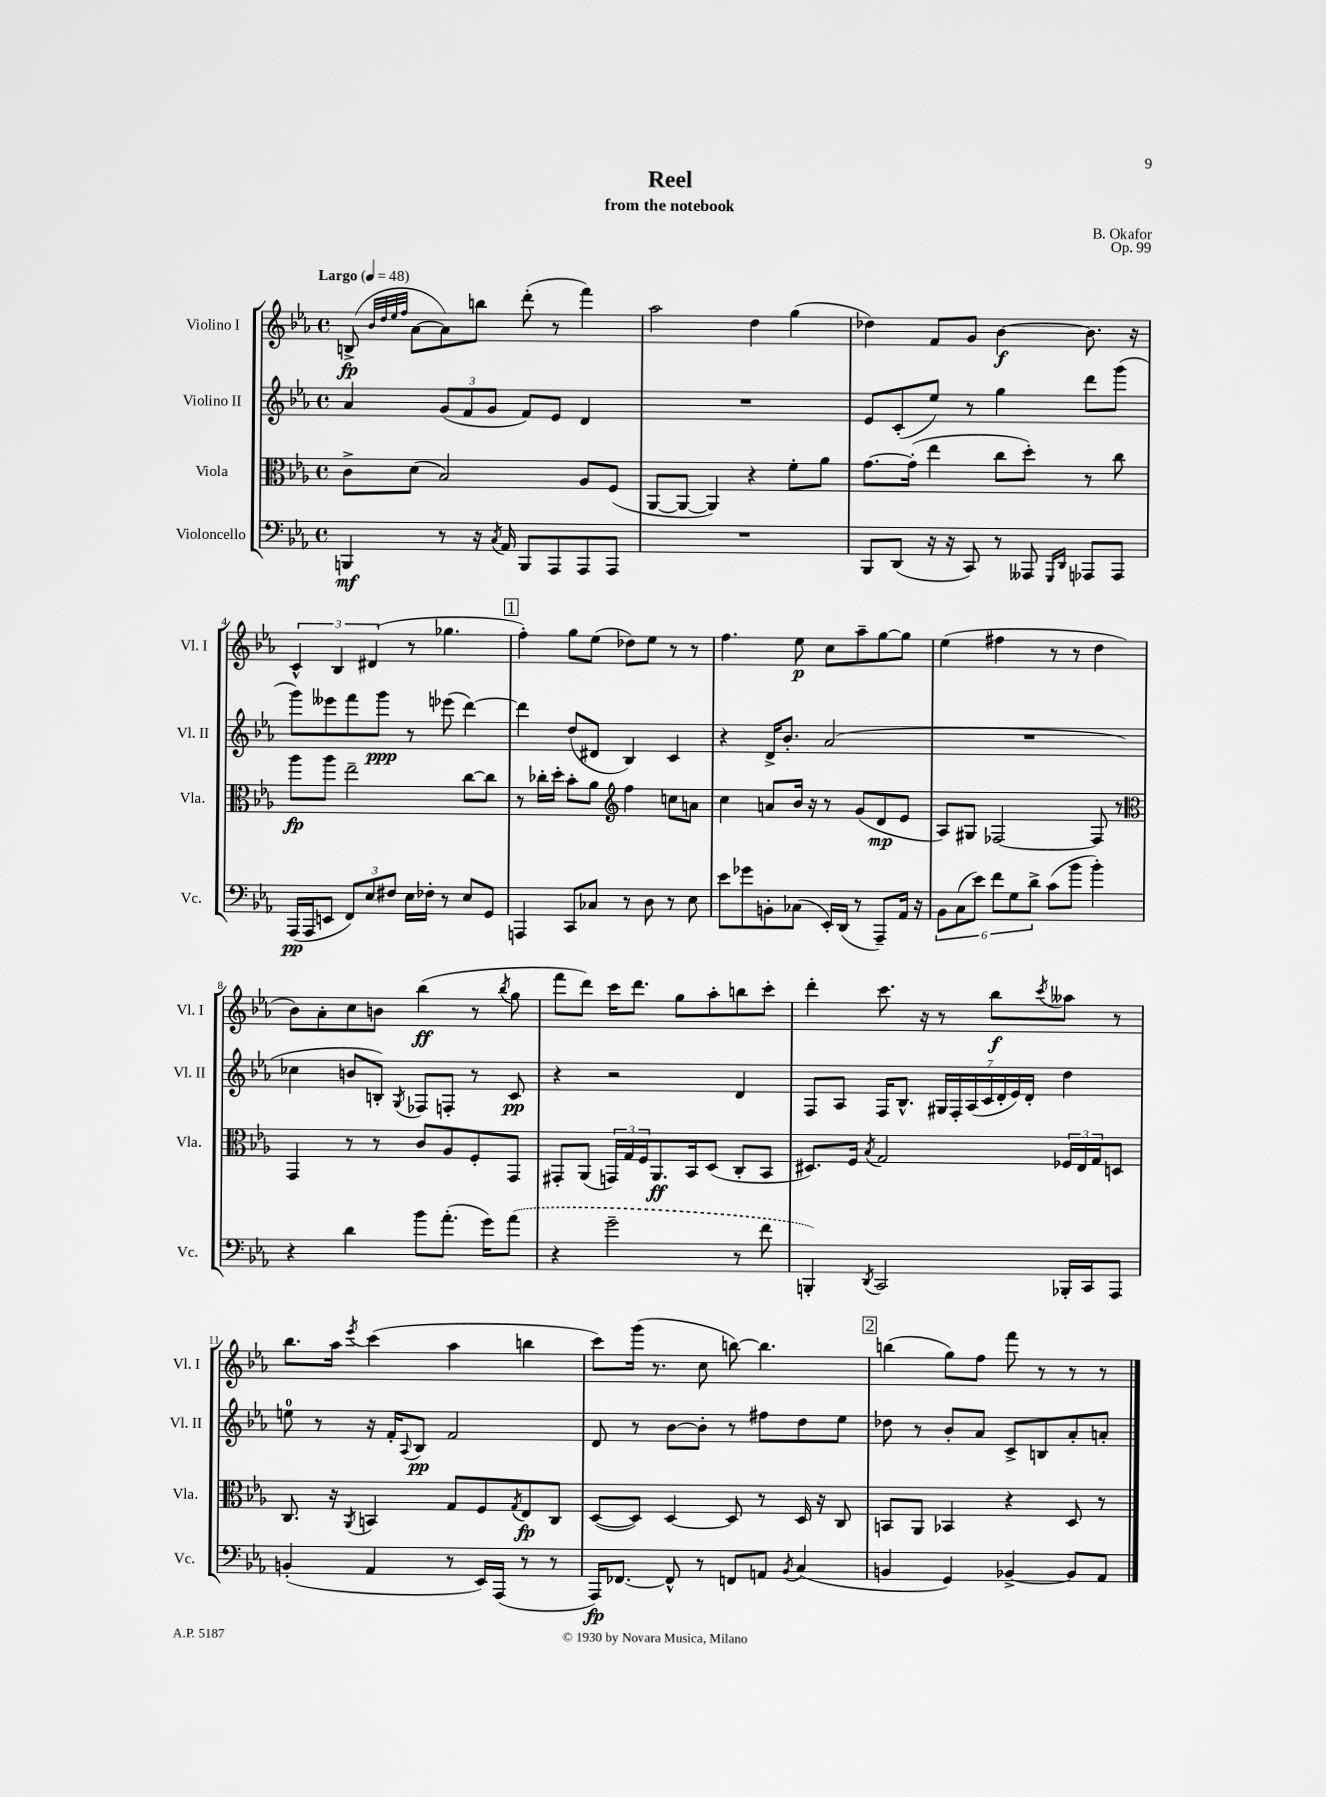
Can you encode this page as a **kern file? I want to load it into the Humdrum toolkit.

**kern	**dynam	**kern	**dynam	**kern	**dynam	**kern	**dynam
*part4	*part4	*part3	*part3	*part2	*part2	*part1	*part1
*staff4	*staff4	*staff3	*staff3	*staff2	*staff2	*staff1	*staff1
*I"Violoncello	*	*I"Viola	*	*I"Violino II	*	*I"Violino I	*
*I'Vc.	*	*I'Vla.	*	*I'Vl. II	*	*I'Vl. I	*
*clefF4	*	*clefC3	*	*clefG2	*	*clefG2	*
*k[b-e-a-]	*	*k[b-e-a-]	*	*k[b-e-a-]	*	*k[b-e-a-]	*
*M4/4	*	*M4/4	*	*M4/4	*	*M4/4	*
*met(c)	*	*met(c)	*	*met(c)	*	*met(c)	*
*MM48	*	*MM48	*	*MM48	*	*MM48	*
=1	=1	=1	=1	=1	=1	=1	=1
!	!	!	!	!	!	!LO:TX:a:B:t=Largo	!
4BBBn/	mf	8c^\L	.	4a-/	.	(8Bn^/	fp
.	.	.	.	.	.	32qqb-/LLL	.
.	.	.	.	.	.	32qqdd/	.
.	.	.	.	.	.	32qqee-/	.
.	.	.	.	.	.	32qqff/JJJ	.
.	.	(8d\J	.	.	.	[8a-\L	.
8r	.	2B-/)	.	(12g/L	.	8a-\])	.
.	.	.	.	12f/	.	.	.
16r	.	.	.	.	.	8bbn\J	.
.	.	.	.	12g/J	.	.	.
8qC/	.	.	.	.	.	.	.
16AA-/	.	.	.	.	.	.	.
8BBB/L	.	.	.	8f/L)	.	(8ddd'\	.
8AAA-/	.	.	.	8e-/J	.	8r	.
8AAA-/	.	8A-/L	.	4d/	.	4fff\)	.
8AAA-/J	.	(8F/J	.	.	.	.	.
=2	=2	=2	=2	=2	=2	=2	=2
1r	.	[8AA-/L	.	1r	.	2aa-\	.
.	.	8AA-/J_	.	.	.	.	.
.	.	4AA-/])	.	.	.	.	.
.	.	4r	.	.	.	4dd\	.
.	.	8f'\L	.	.	.	(4gg\	.
.	.	8a-\J	.	.	.	.	.
=3	=3	=3	=3	=3	=3	=3	=3
8BBB-/L	.	[8.g\L	.	8e-/L	.	4dd-X\)	.
(8DD/J	.	.	.	(8c'/	.	.	.
.	.	(16g'\Jk]	.	.	.	.	.
16r	.	4ee-\	.	8ee-/J)	.	8f/L	.
16r	.	.	.	.	.	.	.
8CC/)	.	.	.	8r	.	8g/J	.
8r	.	8cc\L	.	4gg\	.	[4b-\	f
8AAA--X/	.	8dd'\J)	.	.	.	.	.
16qqGGG/LL	.	.	.	.	.	.	.
16qqDD/JJ	.	.	.	.	.	.	.
8AAA-X/L	.	8r	.	8ddd\L	.	8.b-\]	.
8AAA-/J	.	8cc\	.	(8ggg\J	.	.	.
.	.	.	.	.	.	16r	.
!!LO:LB:g=z
=4	=4	=4	=4	=4	=4	=4	=4
(16AAA-/LL	pp	8aa-\L	fp	8ggg\L)	.	6c^^/	.
16AAA-/J	.	.	.	.	.	.	.
8EEn/J	.	8aa-\J	.	8eee--X\	.	.	.
.	.	.	.	.	.	6B-/	.
12FF/L)	.	2ee-~\	.	8fff\	.	.	.
12E-/	.	.	.	.	.	(6d#X/	.
.	.	.	.	8ggg\J	ppp	.	.
12F#X/J	.	.	.	.	.	.	.
16E-\LL	.	.	.	8r	.	8r	.
16F-X'\JJ	.	.	.	.	.	.	.
8r	.	.	.	(8eee-X\	.	4.gg-X\	.
8E-/L	.	[8cc\L	.	[4ddd\)	.	.	.
8GG/J	.	8cc\J]	.	.	.	.	.
!!LO:REH:place=s1:t=1
=5	=5	=5	=5	=5	=5	=5	=5
4AAAn/	.	8r	.	4ddd\]	.	4ff'\)	.
.	.	16cc-X'\LL	.	.	.	.	.
.	.	16dd'\JJ	.	.	.	.	.
8CC/L	.	8b-'\L	.	(8dd/L	.	8gg\L	.
8C-X/J	.	8a-\J	.	8d#X/J	.	(8ee-\J	.
*	*	*clefG2	*	*	*	*	*
8r	.	4ff\	.	4B-/)	.	8dd-X\L)	.
8D\	.	.	.	.	.	8ee-\J	.
8r	.	8ccn\L	.	4c/	.	8r	.
8E-\	.	8an\J	.	.	.	8r	.
=6	=6	=6	=6	=6	=6	=6	=6
8e-\L	.	4cc\	.	4r	.	4.ff\	.
8g-X\	.	.	.	.	.	.	.
8BBn'\	.	8an/L	.	16d^/KL	.	.	.
.	.	.	.	8.b-'/J	.	.	.
(8C-X\J	.	16b-/Jk	.	.	.	8ee-\	p
.	.	16r	.	.	.	.	.
16EE-'/LL)	.	8r	.	(2a-/	.	8cc\L	.
(16DD/JJ	.	.	.	.	.	.	.
8r	.	(8g/L	.	.	.	8aa-~\	.
8AAA-~/L)	.	8d/	mp	.	.	[8gg\	.
16AA-/Jk	.	8e-/J	.	.	.	8gg\J]	.
16r	.	.	.	.	.	.	.
=7	=7	=7	=7	=7	=7	=7	=7
12BB-\L	.	8A-/L)	.	1r	.	(4ee-\	.
(12C\	.	.	.	.	.	.	.
.	.	8G#X/J	.	.	.	.	.
12e-\J)	.	.	.	.	.	.	.
12f\L	.	[2F-X/	.	.	.	4ff#X\	.
12G\	.	.	.	.	.	.	.
12d^\J	.	.	.	.	.	.	.
(8c\L	.	.	.	.	.	8r	.
8b-\J	.	.	.	.	.	8r	.
4b-'\)	.	8F-/]	.	.	.	4dd\	.
.	.	8r	.	.	.	.	.
!!LO:LB:g=z
=8	=8	=8	=8	=8	=8	=8	=8
*	*	*clefC3	*	*	*	*	*
4r	.	4GG/	.	4cc-X\	.	8b-\L)	.
.	.	.	.	.	.	8a-'\	.
4d\	.	8r	.	8bn/L	.	8cc\	.
.	.	8r	.	8Bn'/J)	.	8bn\J	.
.	.	.	.	8qG/	.	.	.
8b-\L	.	8c/L	.	8F-X/L	.	(4bb-\	ff
(8.a-'\J	.	8A-/	.	8Fn'/J	.	.	.
.	.	8F'/	.	8r	.	8r	.
16g\KL)	.	.	.	.	.	.	.
.	.	.	.	.	.	8qbb-/	.
(8a-\J	.	8GG/J	.	8c/	pp	8gg\	.
=9	=9	=9	=9	=9	=9	=9	=9
4r	.	8GG#X'/L	.	4r	.	8fff\L	.
.	.	(8AA-/J	.	.	.	8ddd\J)	.
2g~\	.	24GGn/LL)	.	2r	.	16ccc\KL	.
.	.	24G/	.	.	.	.	.
.	.	.	.	.	.	8.ddd\J	.
.	.	24F/J	.	.	.	.	.
.	.	8.AA-/	ff	.	.	.	.
.	.	.	.	.	.	8gg\L	.
.	.	16BB-/k	.	.	.	.	.
.	.	(8D/J	.	.	.	8aa-'\	.
8r	.	8C'/L	.	4d/	.	8bbn\	.
8f\	.	8BB-/J	.	.	.	8ccc'\J	.
=10	=10	=10	=10	=10	=10	=10	=10
4BBBn'/)	.	8.D#X/L)	.	8F/L	.	4ddd'\	.
.	.	.	.	8A-/J	.	.	.
.	.	16F/Jk	.	.	.	.	.
8qDD/	.	8qB-/	.	.	.	.	.
2CC/	.	2G/	.	16F/KL	.	8.ccc\	.
.	.	.	.	8.B-^^/J	.	.	.
.	.	.	.	.	.	16r	.
.	.	.	.	28G#X/LL	.	8r	.
.	.	.	.	28F'/	.	.	.
.	.	.	.	(28A-/	.	.	.
.	.	.	.	28c/	.	.	.
.	.	.	.	.	.	8bb-\L	f
.	.	.	.	28d'/	.	.	.
.	.	.	.	28e-/)	.	.	.
.	.	.	.	28d'/JJ	.	.	.
.	.	.	.	.	.	8qccc/	.
16BBB-X'/LL	.	24F-X/LL	.	4dd\	.	8aa--X\J	.
.	.	24E-/	.	.	.	.	.
16CC/J	.	.	.	.	.	.	.
.	.	24G/J	.	.	.	.	.
8AAA-/J	.	8Dn/J	.	.	.	8r	.
!!LO:LB:g=z
=11	=11	=11	=11	=11	=11	=11	=11
(4BBn'/	.	8.C/	.	8een\	.	8.bb-\L	.
.	.	.	.	8r	.	.	.
.	.	16r	.	.	.	16aa-\Jk	.
.	.	8qAA-/	.	.	.	8qeee-/	.
4AA-/	.	4BBn/	.	16r	.	(4ccc\	.
.	.	.	.	16f'/KL	.	.	.
.	.	.	.	8qqA-/	.	.	.
.	.	.	.	8B-/J	pp	.	.
8r	.	8G/L	.	2f/	.	4aa-\	.
16EE-/LL)	.	8F/	.	.	.	.	.
(16AAA-/JJ	.	.	.	.	.	.	.
.	.	8qG/	.	.	.	.	.
8r	.	8E-/	fp	.	.	4bbn\	.
8r	.	8C/J	.	.	.	.	.
=12	=12	=12	=12	=12	=12	=12	=12
16AAA-/KL)	fp	([8D/L	.	8d/	.	8ccc\L)	.
[8.FF-X/J	.	.	.	.	.	.	.
.	.	8D/J])	.	8r	.	(16ggg\Jk	.
.	.	.	.	.	.	8.r	.
8FF-^^/]	.	[4D/	.	[8b-\L	.	.	.
8r	.	.	.	8b-'\J]	.	8cc\	.
8FFn/L	.	8D/]	.	8r	.	[8bbn\)	.
8AAn/J	.	8r	.	8ff#X\L	.	4.bb\]	.
8qBB-/	.	.	.	.	.	.	.
(4C/	.	16D/	.	8dd\	.	.	.
.	.	16r	.	.	.	.	.
.	.	8C/	.	8ee-\J	.	.	.
!!LO:REH:place=s1:t=2
=13	=13	=13	=13	=13	=13	=13	=13
4BBn/	.	8BBn/L	.	8dd-X\	.	(4bbn\	.
.	.	8AA-/J	.	8r	.	.	.
4GG/)	.	4BB-X/	.	8b-'/L	.	8gg\L)	.
.	.	.	.	8a-/J	.	8ff\J	.
[4BB-X^/	.	4r	.	8c^/L	.	8fff\	.
.	.	.	.	8Bn/	.	8r	.
8BB-/L]	.	8D/	.	8a-'/	.	8r	.
8AA-/J	.	8r	.	8an'/J	.	8r	.
==	==	==	==	==	==	==	==
*-	*-	*-	*-	*-	*-	*-	*-
